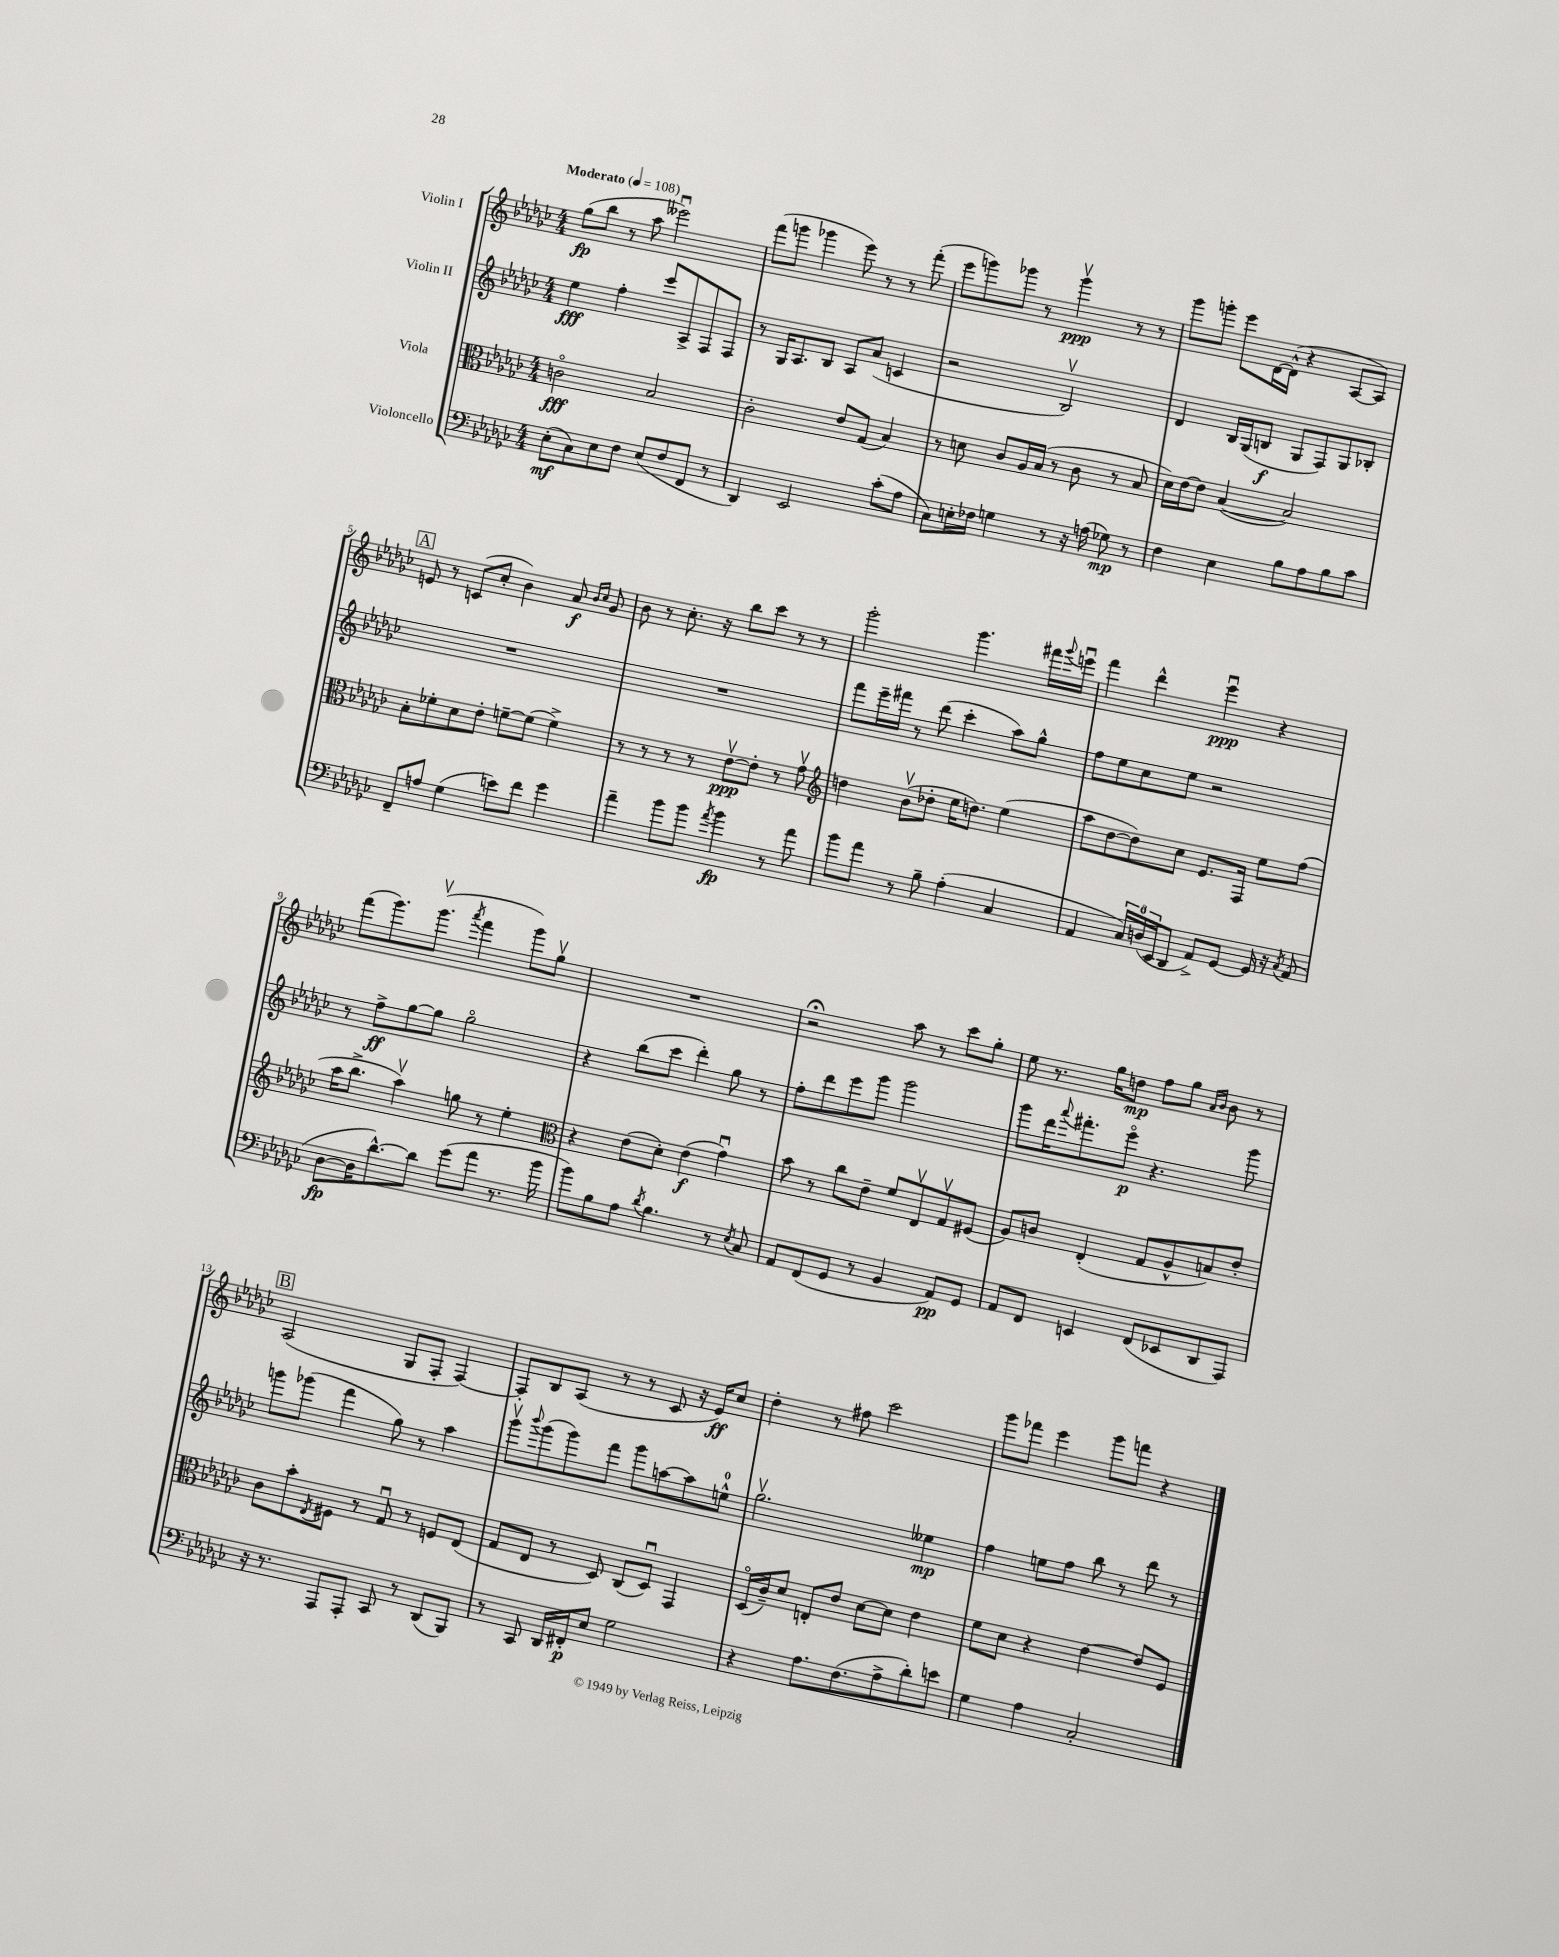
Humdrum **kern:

**kern	**dynam	**kern	**dynam	**kern	**dynam	**kern	**dynam
*part4	*part4	*part3	*part3	*part2	*part2	*part1	*part1
*staff4	*staff4	*staff3	*staff3	*staff2	*staff2	*staff1	*staff1
*I"Violoncello	*	*I"Viola	*	*I"Violin II	*	*I"Violin I	*
*clefF4	*	*clefC3	*	*clefG2	*	*clefG2	*
*k[b-e-a-d-g-c-]	*	*k[b-e-a-d-g-c-]	*	*k[b-e-a-d-g-c-]	*	*k[b-e-a-d-g-c-]	*
*M4/4	*	*M4/4	*	*M4/4	*	*M4/4	*
*MM108	*	*MM108	*	*MM108	*	*MM108	*
=1	=1	=1	=1	=1	=1	=1	=1
!	!	!	!	!	!	!LO:TX:a:B:t=Moderato	!
(8E-'\L	mf	2cn\	fff	4ee-\	fff	(8gg-\L	fp
8C-\)	.	.	.	.	.	8bb-\J	.
8E-\	.	.	.	4ff'\	.	8r	.
8F\J	.	.	.	.	.	8aa-\	.
(8E-/L	.	2B-/	.	8eee-/L	.	2eee--Xu\)	.
8F/	.	.	.	8A-^/	.	.	.
8FF/J	.	.	.	8F/	.	.	.
8r	.	.	.	8F/J	.	.	.
=2	=2	=2	=2	=2	=2	=2	=2
4DD-/)	.	2c-'\	.	8r	.	(8fff\L	.
.	.	.	.	16G-/KL	.	8gggn\J	.
.	.	.	.	8.A-/	.	.	.
2EE-/	.	.	.	.	.	4ggg-X\	.
.	.	.	.	8B-/J	.	.	.
.	.	8e-/L	.	8A-/L	.	8eee-\)	.
.	.	(8G-/J	.	(8a-/J	.	8r	.
(8c-'\L	.	4B-/)	.	4cn/	.	8r	.
8A-\J	.	.	.	.	.	(8fff'\	.
=3	=3	=3	=3	=3	=3	=3	=3
8C-\L)	.	8r	.	2r	.	8eee-\L	.
16En'\L	.	8dn\	.	.	.	8gggn\)	.
16F-X\JJ	.	.	.	.	.	.	.
4Gn\	.	8c-/L	.	.	.	8ggg-X\J	.
.	.	16A-/L	.	.	.	8r	.
.	.	(16B-/JJ	.	.	.	.	.
8r	.	8r	.	2B-v/)	.	4ggg-v\	ppp
16r	.	8c-\	.	.	.	.	.
(16An\	.	.	.	.	.	.	.
8G-X\)	mp	8r	.	.	.	8r	.
8r	.	8B-/	.	.	.	8r	.
=4	=4	=4	=4	=4	=4	=4	=4
4F\	.	16d-\LL)	.	4d-/	.	8ggg-\L	.
.	.	[16e-\J	.	.	.	.	.
.	.	8e-\J]	.	.	.	8gggn'\J	.
4E-\	.	([4B-/	.	16B-/LL	.	8eee-\L	.
.	.	.	.	(16G-/J	.	.	.
.	.	.	.	8Bn/J	f	[16d-\L	.
.	.	.	.	.	.	(16d-^^\JJ]	.
8B-\L	.	2B-/])	.	8G-/L	.	4r	.
8A-\	.	.	.	8F/)	.	.	.
8B-\	.	.	.	8G-/	.	[8A-/L	.
8c-\J	.	.	.	8B-X'/J	.	8A-/J])	.
!!LO:LB:g=z
!!LO:REH:place=s1:t=A
=5	=5	=5	=5	=5	=5	=5	=5
8FF~/L	.	8B-'\L	.	1r	.	8en/	.
8An/J	.	8f-X'\	.	.	.	8r	.
(4G-\	.	8d-\	.	.	.	(8cn/L	.
.	.	8e-'\J	.	.	.	8cc-'/J	.
8en\L)	.	[8fn~\L	.	.	.	4b-\)	.
8f\J	.	(8f\J]	.	.	.	.	.
4g-\	.	4f^\)	.	.	.	8a-/	f
.	.	.	.	.	.	16qqb-/LL	.
.	.	.	.	.	.	16qqcc-/JJ	.
.	.	.	.	.	.	8g-/	.
=6	=6	=6	=6	=6	=6	=6	=6
4a-~\	.	8r	.	1r	.	8b-\	.
.	.	8r	.	.	.	8r	.
8b-\L	.	8r	.	.	.	8.cc-'\	.
8b-\J	.	8r	.	.	.	.	.
.	.	.	.	.	.	16r	.
8qa-/	.	.	.	.	.	.	.
4b-\	fp	[8e-v\L	ppp	.	.	8bb-\L	.
.	.	8e-'\J]	.	.	.	8ccc-\J	.
8r	.	8r	.	.	.	8r	.
8a-\	.	8g-v\	.	.	.	8r	.
=7	=7	=7	=7	=7	=7	=7	=7
*	*	*clefG2	*	*	*	*	*
8b-\L	.	4ddn\	.	8fff\L	.	2ggg-'\	.
8a-\J	.	.	.	16eee-~\L	.	.	.
.	.	.	.	16fff#X\JJ	.	.	.
8r	.	(8b-v\L	.	8r	.	.	.
8B-~\	.	8dd-X'\J	.	(8ddd-\	.	.	.
(4A-'\	.	16ee-\KL	.	4ccc-'\	.	4.ggg-\	.
.	.	8.ddn\J)	.	.	.	.	.
4C-/	.	(4ee-\	.	8aa-\L)	.	.	.
.	.	.	.	8gg-^^\J	.	16fff#X\LL	.
.	.	.	.	.	.	8qqggg-/	.
.	.	.	.	.	.	16eeenu\JJ	.
=8	=8	=8	=8	=8	=8	=8	=8
4AA-/	.	8aa-\L	.	8ff\L	.	4fff\	.
.	.	[8dd-\	.	8ee-\	.	.	.
24C-/LL)	.	8dd-\])	.	8cc-\	.	4ddd-^^\	.
(24Dn/	.	.	.	.	.	.	.
24EE-/J	.	.	.	.	.	.	.
8DD-/J	.	8cc-\J	.	8ee-\J	.	.	.
8AA-^/L)	.	8.e-/L	.	2r	.	4eee-u\	ppp
[8GG-/J	.	.	.	.	.	.	.
.	.	16F/Jk	.	.	.	.	.
16GG-/]	.	8ee-\L	.	.	.	4r	.
16r	.	.	.	.	.	.	.
8qC-/	.	.	.	.	.	.	.
(8AA-/	.	(8ff\J	.	.	.	.	.
!!LO:LB:g=z
=9	=9	=9	=9	=9	=9	=9	=9
[8D-\L	fp	16aa-\KL	.	8r	.	(8fff\L	.
.	.	8.bb-^\J	.	.	.	.	.
16D-\K]	.	.	.	8ff^\L	ff	8.ggg-\)	.
[8.d-^^\)	.	.	.	.	.	.	.
.	.	4aa-v\)	.	[8gg-\	.	.	.
.	.	.	.	.	.	(8.ggg-v\J	.
8d-\J]	.	.	.	8gg-\J]	.	.	.
.	.	.	.	.	.	8qaaa-/	.
(8g-\L	.	8ggn\	.	2gg-\	.	4fff\	.
8a-\J	.	8r	.	.	.	.	.
8.r	.	4ee-'\	.	.	.	8ggg-\L)	.
.	.	.	.	.	.	8gg-v\J	.
16b-\	.	.	.	.	.	.	.
=10	=10	=10	=10	=10	=10	=10	=10
*	*	*clefC3	*	*	*	*	*
8b-\L)	.	4r	.	4r	.	1r	.
8B-\	.	.	.	.	.	.	.
8A-\J	.	(8e-\L	.	(8bb-\L	.	.	.
8qd-/	.	.	.	.	.	.	.
4.B-\	.	8d-'\J)	.	8ccc-\J	.	.	.
.	.	(4e-\	f	4ddd-'\)	.	.	.
8r	.	4g-u\)	.	8gg-\	.	.	.
8qE-/	.	.	.	.	.	.	.
8C-/	.	.	.	8r	.	.	.
=11	=11	=11	=11	=11	=11	=11	=11
8AA-/L	.	8b-\	.	8ff'\L	.	2r;<	.
(8FF/	.	8r	.	8ddd-\	.	.	.
8GG-/J	.	8cc-\L	.	8eee-\	.	.	.
8r	.	8e-~\J	.	8ggg-\J	.	.	.
4BB-/	.	8f/L	.	2ggg-\	.	8aa-\	.
.	.	8E-v/	.	.	.	8r	.
8AA-/L)	pp	8G-v/	.	.	.	8ccc-\L	.
8GG-/J	.	(8F#X/J	.	.	.	8gg-'\J	.
=12	=12	=12	=12	=12	=12	=12	=12
8AA-/L	.	8A-/L)	.	8ggg-\L	.	8ee-\	.
8FF/J	.	8cn/J	.	16ddd-\K	.	8.r	.
.	.	.	.	8qqaaa-/	.	.	.
.	.	.	.	8.fff#X'\	.	.	.
4EEn/	.	(4E-'/	.	.	.	.	.
.	.	.	.	.	.	16gg-\KL	.
.	.	.	.	8eee-\J	p	8ddn\J	mp
(8FF/L	.	8G-/L	.	4.r	.	8ff\L	.
8EE-X/	.	8A-^^/	.	.	.	8gg-\J	.
.	.	.	.	.	.	16qqa-/LL	.
.	.	.	.	.	.	16qqb-/JJ	.
8DD-/	.	8Bn/)	.	.	.	8b-\	.
8AAA-/J)	.	8e-'/J	.	8ggg-\	.	8r	.
!!LO:LB:g=z
!!LO:REH:place=s1:t=B
=13	=13	=13	=13	=13	=13	=13	=13
16r	.	8c-\L	.	8gggn\L	.	(2A-/	.
8.r	.	.	.	.	.	.	.
.	.	8b-'\	.	(8ggg-X\J	.	.	.
.	.	8qE-/	.	.	.	.	.
8AAA-/L	.	8F#X\J	.	4fff\	.	.	.
8AAA-'/J	.	8r	.	.	.	.	.
8CC-/	.	8G-u/	.	8gg-\)	.	8G-/L	.
8r	.	8r	.	8r	.	8F'/J	.
(8DD-/L	.	8Fn/L	.	4aa-\	.	[4F/)	.
8BBB-/J)	.	(8E-/J	.	.	.	.	.
=14	=14	=14	=14	=14	=14	=14	=14
8r	.	8G-/L	.	8ggg-v\L	.	8F'/L]	.
.	.	.	.	8qqbbb-/	.	.	.
8CC-/	.	8E-/J	.	(8ggg-\	.	8B-/	.
16DD-/LL	.	8r	.	8ggg-\)	.	(8A-/J	.
16FF#X'/J	p	.	.	.	.	.	.
8E-/J	.	8D-/)	.	8fff\J	.	8r	.
2G-\	.	(8C-/L	.	8ggg-\L	.	8r	.
.	.	8D-u/J)	.	[8aan\	.	8c-/	.
.	.	4GG-/	.	8aa\]	.	16r	.
.	.	.	.	.	.	16e-/KL)	ff
.	.	.	.	8een^^\J	.	8cc-/J	.
=15	=15	=15	=15	=15	=15	=15	=15
4r	.	(16D-/LL	.	2.gg-v\	.	4dd-'\	.
.	.	16c-~/J)	.	.	.	.	.
.	.	8d-/J	.	.	.	.	.
8.A-\L	.	8En'/L	.	.	.	8r	.
.	.	8e-/J	.	.	.	8ff#X\	.
(8.F\	.	.	.	.	.	.	.
.	.	[8d-\L	.	.	.	2ccc-\	.
8A-^\	.	8d-\J]	.	.	.	.	.
8d-'\)	.	4e-\	.	4ee--X\	mp	.	.
8en\J	.	.	.	.	.	.	.
=16	=16	=16	=16	=16	=16	=16	=16
4G-\	.	8f\L	.	4ff\	.	8ggg-\L	.
.	.	8d-\J	.	.	.	8fff-X\J	.
4A-\	.	4r	.	8een\L	.	4eee-\	.
.	.	.	.	8ff\J	.	.	.
2C-'/	.	[4e-\	.	8bb-\	.	8ggg-\L	.
.	.	.	.	8r	.	8fffn\J	.
.	.	8e-/L]	.	8ddd-\	.	4r	.
.	.	8F/J	.	8r	.	.	.
==	==	==	==	==	==	==	==
*-	*-	*-	*-	*-	*-	*-	*-
